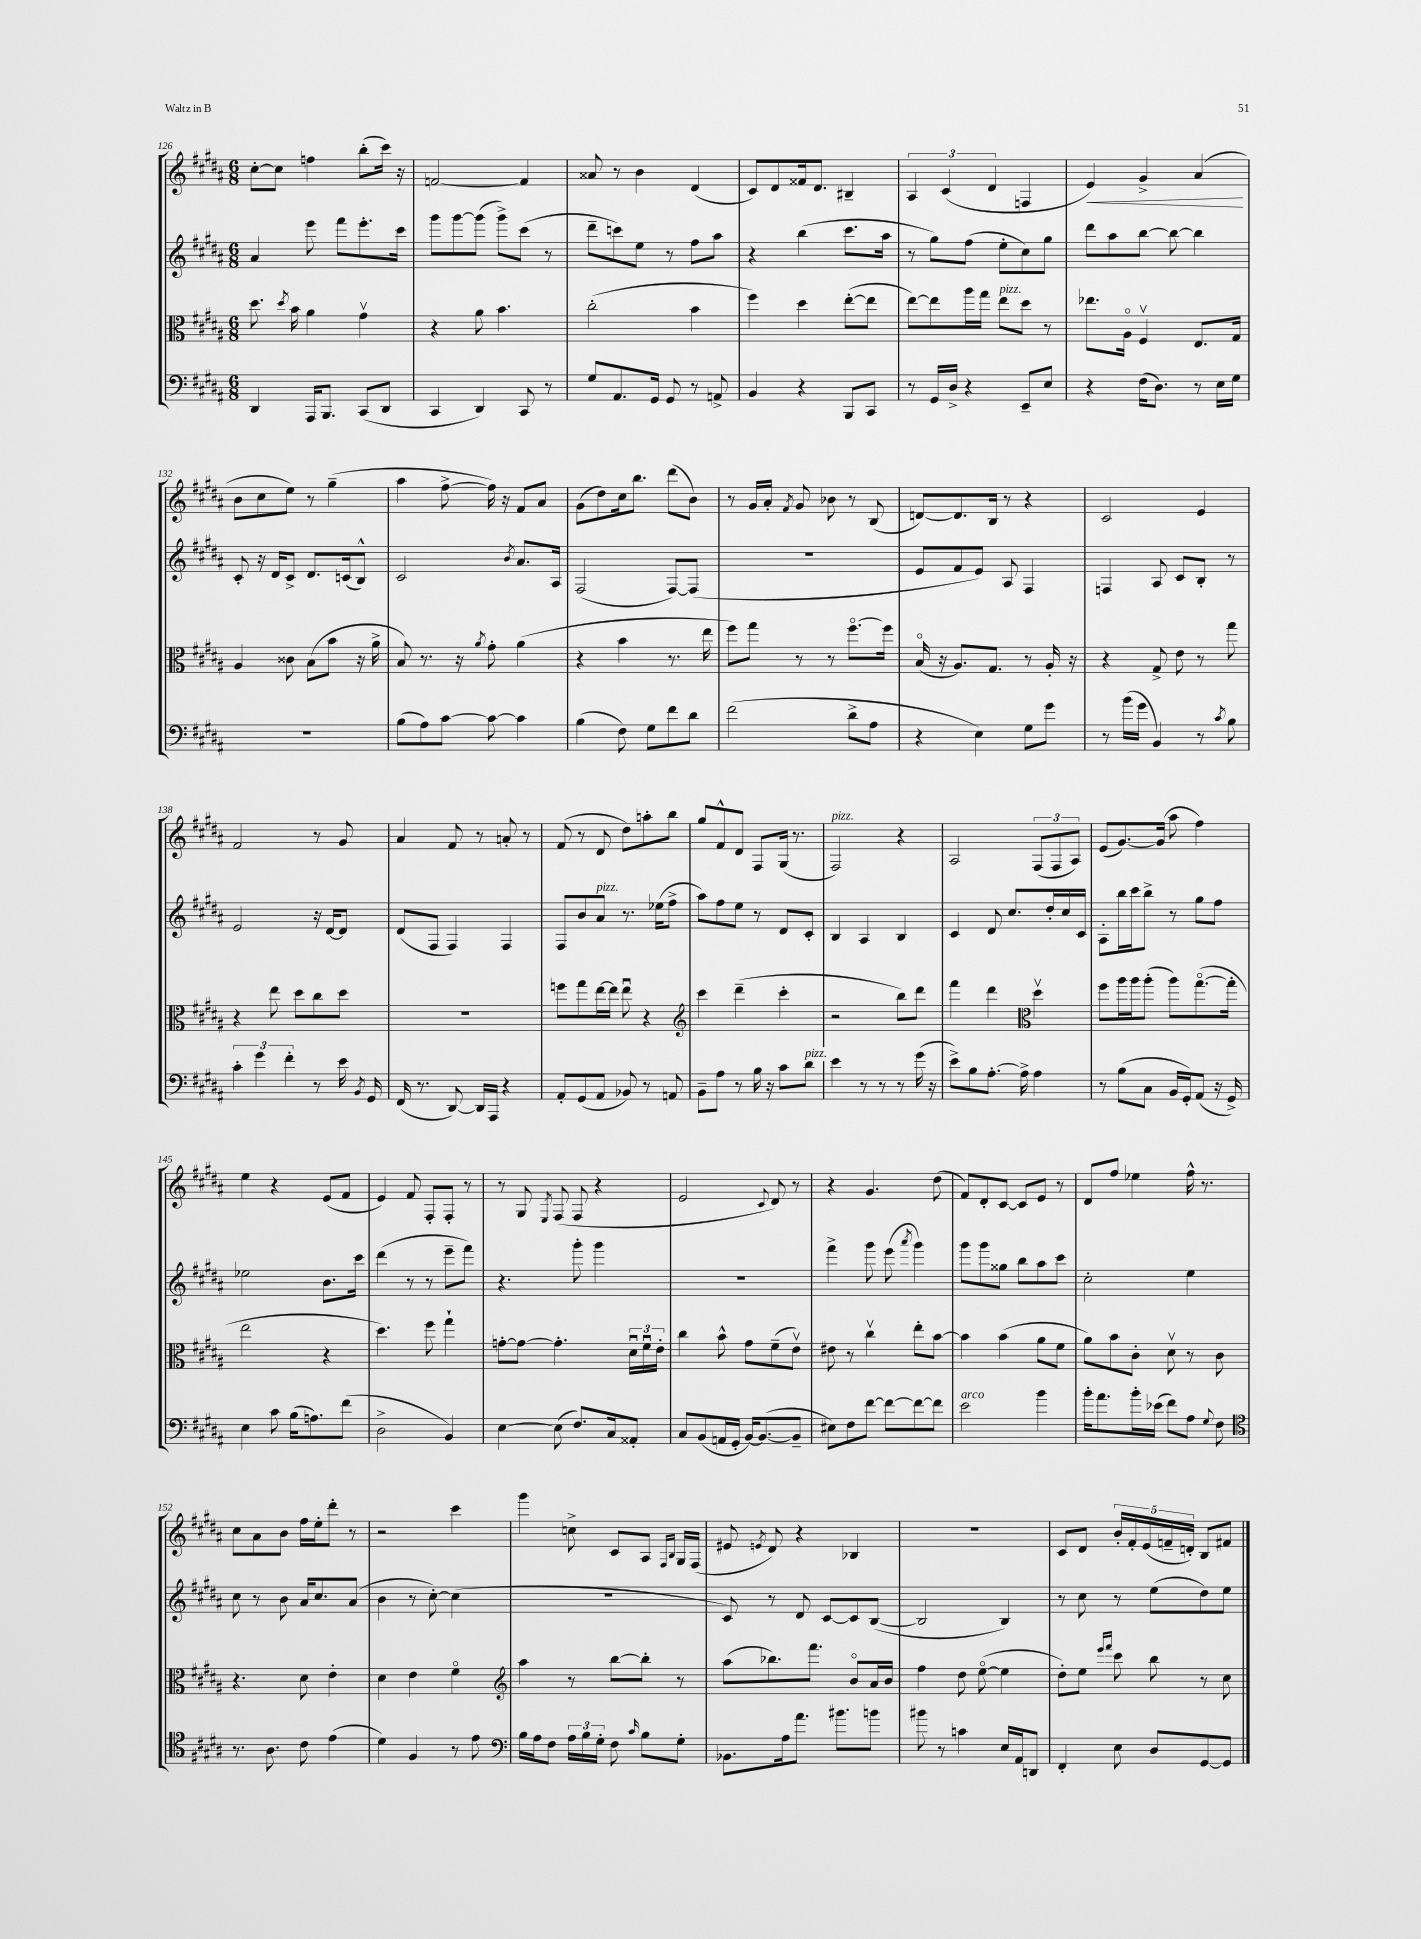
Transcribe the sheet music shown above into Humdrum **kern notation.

**kern	**kern	**kern	**kern
*staff4	*staff3	*staff2	*staff1
*clefF4	*clefC3	*clefG2	*clefG2
*k[f#c#g#d#a#]	*k[f#c#g#d#a#]	*k[f#c#g#d#a#]	*k[f#c#g#d#a#]
*M6/8	*M6/8	*M6/8	*M6/8
4DD#/	8.dd#\	4a#/	[8cc#'\L
.	.	.	8cc#\]J
.	8qdd#/	.	.
.	16b\	.	.
16AAA#/LK	4a#\	8eee\	4ff\
8.BBB/J	.	.	.
.	.	8fff#\L	.
(8CC#/L	4g#v\	8.eee'\	(8bb'\L
8DD#/J	.	.	16ccc#\Jk)
.	.	16ccc#\Jk	16r
=	=	=	=
4CC#/	4r	8ggg#\L	[2f/
.	.	[8ggg#\	.
4DD#/)	8a#\	(8ggg#\]J	.
.	4.b\	8ggg#^\L)	.
8CC#/	.	(8ccc#\J	4f/]
8r	.	8r	.
=	=	=	=
8G#/L	(2cc#'\	8ddd#~\L	8a##/
8.AA#/	.	8ccc\)	8r
.	.	8ee\J	4b\
16GG#/Jk	.	.	.
8GG#/	.	8r	.
8r	4b\	8ff#\L	(4d#/
8AA^/	.	8aa#\J	.
=	=	=	=
4BB/	4ff#\)	4r	8c#/L)
.	.	.	8d#/
4r	4dd#\	(4bb\	16f##/k
.	.	.	8.d#/J
8BBB/L	([8ee'\L	8.ccc#\L	4B#~/
8CC#/J	8ee\]J	.	.
.	.	16aa#\Jk	.
=	=	=	=
8r	[8ee\L)	8r	6A#/
16GG#/LL	8ee\]	8gg#\L)	.
.	.	.	(6c#/
16D#^/JJ	.	.	.
4r	16aa#\L	(8ff#\J	.
.	16gg#\JJ	.	.
.	.	.	6d#/
.	8ee\L	8ee'\L	.
8EE~/L	8dd#\J	8cc#\)	4F/
8E/J	8r	8gg#\J	.
=	=	=	=
4r	8.ee-\L	8ddd#\L	4e/)
.	.	8aa#\	.
.	16A#o\Jk	.	.
(16F#\LK	4F#v/	[8bb\J	4g#^/
8.D#\J)	.	.	.
.	.	8bb\_	.
8r	8.E/L	4bb\]	(4a#/
16E\LL	.	.	.
16G#\JJ	16G#/Jk	.	.
=	=	=	=
2.r	4A#/	8c#'/	8b\L
.	.	16r	8cc#\
.	.	16d#/LK	.
.	8c##\	8c#^/J	8ee\J)
.	(8B\L	8.d#/L	8r
.	8b\J	.	(4gg#~\
.	.	(16c/k	.
.	16r	8B^^/J)	.
.	16a#^\	.	.
=	=	=	=
(8B\L	8B/)	2c#/	4aa#\
8A#\)	8.r	.	.
[8c#\J	.	.	[8ff#^\
.	16r	.	.
.	8qa#/	.	.
8c#\_	8g#'\	.	16ff#\])
.	.	.	16r
.	.	8qb/	.
4c#\]	(4a#\	8.a#/L	8f#/L
.	.	.	8a#/J
.	.	16A#/Jk	.
=	=	=	=
(4B\	4r	(2F#/	(8g#\L
.	.	.	8dd#\)
8F#\)	4b\	.	16cc#\k
.	.	.	8.bb\J
8G#\L	.	.	.
8f#\	8.r	[8F#/L)	(8ddd#\L
8d#\J	.	(8F#/]J	8b\J)
.	16ee\	.	.
=	=	=	=
(2f#\	8ff#\L)	2.r	8r
.	8gg#\J	.	16g#/LL
.	.	.	16a#'/JJ
.	.	.	8qf#/
.	8r	.	8g#/
.	8r	.	8b-\
8d#^\L	[8.ff#o\L	.	8r
8A#\J	.	.	(8B/
.	16ff#\]Jk	.	.
=	=	=	=
4r	(16Bo/	8e/L	[8d/L)
.	16r	.	.
.	8.A#/L)	8f#/	8.d/]
4E\)	.	8e/J)	.
.	8.G#/J	.	16B/Jk
.	.	8A#/	8r
8G#\L	8r	4F#/	4r
8g#\J	16A#'/	.	.
.	16r	.	.
=	=	=	=
8r	4r	4F/	2c#/
(16b\LL	.	.	.
16g#\JJ	.	.	.
4BB/)	8G#^/	8A#/	.
.	8e\	8c#/L	.
8r	8r	8B'/J	4e/
8qc#/	.	.	.
8B\	8gg#\	8r	.
=	=	=	=
6c#'\	4r	2e/	2f#/
6g#\	.	.	.
.	8ee\	.	.
6f#'\	.	.	.
.	8dd#\L	.	.
8r	8cc#\	16r	8r
.	.	[16d#/LK	.
16e\	8dd#\J	8d#/]J	8g#/
8qBB/	.	.	.
16GG#/	.	.	.
=	=	=	=
(16FF#/	2.r	(8d#/L	4a#/
8.r	.	.	.
.	.	8F#/J	.
[8DD#/)	.	4F#/)	8f#/
16DD#/]LL	.	.	8r
16AAA#/JJ	.	.	.
4r	.	4F#/	8a'/
.	.	.	8r
=	=	=	=
8AA#'/L	8ff\L	8F#/L	(8f#/
(8GG#/	8gg#\	8b/	8r
8AA#/J	[16ee\L	8a#/J	8d#/
.	16ee\]JJ	.	.
8BB-/)	8eeu\	8.r	8dd#\L)
8r	4r	.	8aa'\
.	.	(16ee-\LK	.
8AA/	.	8ff#^\J	8bb\J
=	=	=	=
*	*clefG2	*	*
8BB~\L	4ccc#\	8aa#\L)	8gg#/L
8A#\J	.	8ff#\	8f#^^/
8r	(4ddd#~\	8ee\J	8d#/J
16B\	.	8r	8F#/L
16r	.	.	.
8c#\L	4ccc#'\	8d#/L	(16G#/Jk
.	.	.	8.r
8d#\J	.	8c#'/J	.
=	=	=	=
4e\	2r	4B/	2F#/)
8r	.	4A#/	.
8r	.	.	.
8r	8bb\L)	4B/	4r
(16g#\	8ddd#\J	.	.
16r	.	.	.
=	=	=	=
8e^\L)	4fff#\	4c#/	2A#/
8B\	.	.	.
[8.A#'\J	4ddd#\	8d#/	.
.	.	8.cc#/L	.
16A#^\]	.	.	.
*	*clefC3	*	*
4A#\	4dd#v\	.	(12F#/L
.	.	16dd#'/L	.
.	.	.	12F#/
.	.	16cc#/	.
.	.	.	12A#/J)
.	.	16c#/JJ	.
=	=	=	=
8r	8ff#\L	8A#'\L	(8e/L
(8B\L	16aa#\L	16bb\L	[8.g#/)
.	16aa#\J	16ccc#\J	.
8C#\J	(8aa#'\J	8bb^\J	.
.	.	.	(16g#/]Jk
16BB/LL	8aa#\L)	8r	8aa#\
16GG#'/J)	.	.	.
(8AA#/J	([8.gg#o\	8gg#\L	4ff#\)
16r	.	8ff#\J	.
16GG#^/)	16gg#'\]Jk	.	.
=	=	=	=
4E\	2ee\	2ee-\	4ee\
8c#\	.	.	4r
(16B\LK	.	.	.
8.A\)	.	.	.
.	4r	8.b\L	(8e/L
(8f#\J	.	.	8f#/J
.	.	16ccc#\Jk	.
=	=	=	=
2D#^\	4.dd#\)	(4ddd#\	4e/)
.	.	8r	8f#/
.	8ff#\	8r	8F#'/L
4BB/)	4gg#`\	8eee~\L	8F#'/J
.	.	8fff#\J)	8r
=	=	=	=
[4E\	[8g'\L	4.r	8r
.	8g\_J	.	8G#/
.	.	.	8qE/
(8E\]	4.g'\]	.	(8F#/
8.F#/L)	.	8ggg#'\	8F#/
.	.	4ggg#\	4r
16C#/k	.	.	.
8AA##'/J	24d#u\LL	.	.
.	24f#u\	.	.
.	24e'\JJ	.	.
=	=	=	=
8C#/L	4cc#\	2.r	2e/
(8BB/	.	.	.
16AA/L	8b^^\	.	.
16GG#'/JJ	.	.	.
[16BB/LK)	8g#\L	.	.
(8.BB/_	.	.	.
.	.	.	8qqc#/
.	(8f#~\	.	8d#/)
8BB~/]J	8ev\J)	.	8r
=	=	=	=
8E#\L)	8e#\	4fff#^\	4r
8F#\	8r	.	.
[8f#\J	4cc#v\	8ggg#\	4.g#/
8f#\_L	.	(8eee\	.
.	.	8qaaa#/	.
8f#\_	8ee'\L	4ggg#\)	.
8f#\]J	[8b\J	.	(8dd#\
=	=	=	=
2e\	4b\]	8ggg#\L	8f#/L)
.	.	8ggg#\	8d#'/
.	(4b\	8gg##\J	[8c#/J
.	.	8bb\L	8c#/]L
4b\	8a#\L	8aa#\	8e/J
.	8f#\J	8ccc#\J	8r
=	=	=	=
16b'\LK	8a#\L)	2cc#'\	8d#/L
8.a#\	.	.	.
.	8b\	.	8ff#/J
16b'\L	8c#'\J	.	4ee-\
(16e-\JJ	.	.	.
8f#\L)	8d#v\	.	.
8A#\J	8r	4ee\	16ff#^^\
.	.	.	8.r
8qqG#/	.	.	.
8F#\	8c#\	.	.
=	=	=	=
*clefC4	*	*	*
8.r	4.r	8cc#\	8cc#\L
.	.	8r	8a#\
8.A#\	.	.	.
.	.	8b\	8b\J
8c#\	8d#\	16a#/LK	16ff#\LL
.	.	8.cc#/	16ee'\J
(4e\	4e'\	.	8ddd#'\J
.	.	(8a#/J	8r
=	=	=	=
4d#\)	4d#\	4b\	2r
4F#/	4e\	8r	.
.	.	[8cc#'\)	.
8r	4f#o\	(4cc#\]	4ccc#\
8e\	.	.	.
=	=	=	=
*clefF4	*clefG2	*	*
16B\LL	4aa#\	2.r	4ggg#\
16A#\J	.	.	.
8F#\J	.	.	.
24A#\LL	8r	.	8cc^\
24B\	.	.	.
24G#'\JJ	.	.	.
8F#\	[8bb\L	.	8c#/L
16qqc#/	.	.	.
8B\L	8bb'\]J	.	8A#/J
.	.	.	16qqF#/LL
.	.	.	16qqB/JJ
8G#'\J	8r	.	16G#/LL
.	.	.	(16F#/JJ
=	=	=	=
8.BB-\L	(8aa#\L	8c#/)	8e#/
.	.	.	8qe/
.	8.bb-\)	8r	8d#/)
16A#\k	.	.	.
8.a#\J	.	8d#/	4r
.	8.fff#\J	.	.
.	.	[8c#/L	.
8.b#\L	.	.	.
.	8bo/L	8c#/]	4B-/
8b\J	16a#/L	([8B/J	.
.	16b/JJ	.	.
=	=	=	=
8b#\	4ff#\	2B/]	2.r
8r	.	.	.
4c\	8dd#\	.	.
.	([8eeo\	.	.
16E/LL	4ee\]	4B/)	.
16AA#/J	.	.	.
8DD/J	.	.	.
=	=	=	=
4FF#'/	8dd#'\L)	8r	8c#/L
.	8ee\J	8cc#\	8d#/J
.	16qqeee/LL	.	.
.	16qqfff#/JJ	.	.
8E\	8ccc#\	8r	20b'/LL
.	.	.	20f#'/
.	.	.	(20e/
8D#/L	8bb\	(8ee\L	.
.	.	.	20f~/
.	.	.	20d'/JJ)
[8GG#/	8r	8dd#\)	8B/L
8GG#/]J	8cc#\	8ee\J	8f#/J
==	==	==	==
*-	*-	*-	*-
